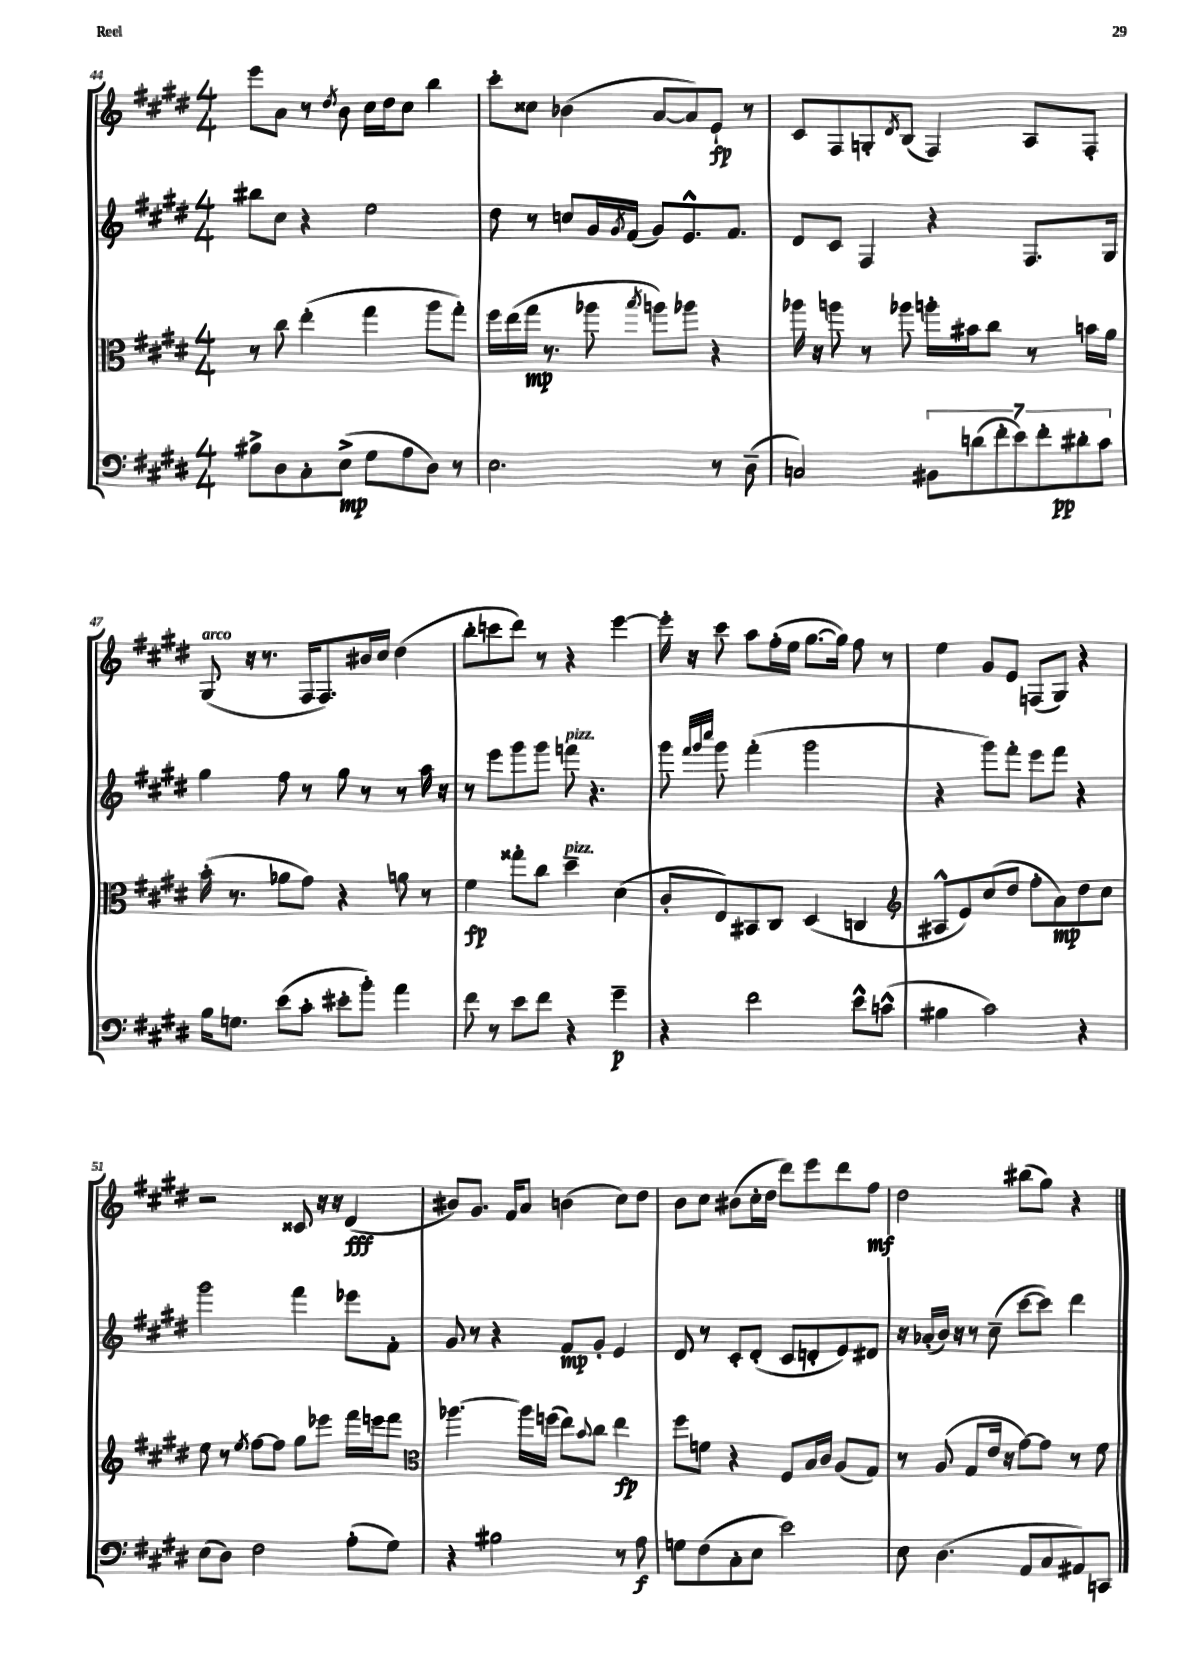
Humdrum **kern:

**kern	**dynam	**kern	**dynam	**kern	**dynam	**kern	**dynam
*part4	*part4	*part3	*part3	*part2	*part2	*part1	*part1
*staff4	*staff4	*staff3	*staff3	*staff2	*staff2	*staff1	*staff1
*clefF4	*	*clefC3	*	*clefG2	*	*clefG2	*
*k[f#c#g#d#]	*	*k[f#c#g#d#]	*	*k[f#c#g#d#]	*	*k[f#c#g#d#]	*
*M4/4	*	*M4/4	*	*M4/4	*	*M4/4	*
=44	=44	=44	=44	=44	=44	=44	=44
8B#X^\L	.	8r	.	8bb#X\L	.	8eee\L	.
8D#\	.	8cc#\	.	8cc#\J	.	8a\J	.
8C#'\	.	(4ee'\	.	4r	.	8r	.
.	.	.	.	.	.	8qdd#/	.
(8E^\J	mp	.	.	.	.	8b\	.
8G#\L	.	4gg#\	.	2ee\	.	16cc#\LL	.
.	.	.	.	.	.	16dd#\J	.
8A\	.	.	.	.	.	8cc#\J	.
8D#\J)	.	8aa\L	.	.	.	4bb\	.
8r	.	8gg#'\J)	.	.	.	.	.
=45	=45	=45	=45	=45	=45	=45	=45
2.E\	.	16ff#\LL	.	8dd#\	.	8ccc#'\L	.
.	.	(16ee\	.	.	.	.	.
.	.	16gg#\JJ	mp	8r	.	8cc##X\J	.
.	.	8.r	.	.	.	.	.
.	.	.	.	8ccn/L	.	(4b-X\	.
.	.	8aa-X\	.	16g#/L	.	.	.
.	.	.	.	8qg#/	.	.	.
.	.	.	.	(16f#/JJ	.	.	.
.	.	8qbb/	.	.	.	.	.
.	.	8aan\L)	.	8g#/L)	.	[8a/L	.
.	.	8aa-X\J	.	8.e^^/	.	8a/])	.
8r	.	4r	.	.	.	8e`/J	fp
.	.	.	.	8.f#/J	.	.	.
(8D#~\	.	.	.	.	.	8r	.
=46	=46	=46	=46	=46	=46	=46	=46
2Cn/)	.	16aa-X\	.	8d#/L	.	8c#/L	.
.	.	16r	.	.	.	.	.
.	.	8aan\	.	8c#/J	.	8F#/	.
.	.	8r	.	4F#/	.	8Gn'/	.
.	.	.	.	.	.	8qd#/	.
.	.	8aa-X\	.	.	.	(8B/J	.
14BB#X\L	.	16aan'\LL	.	4r	.	4F#/)	.
.	.	16b#X\J	.	.	.	.	.
(14dn\	.	.	.	.	.	.	.
.	.	8cc#\J	.	.	.	.	.
14f#'\	.	.	.	.	.	.	.
14e\)	.	.	.	.	.	.	.
.	.	8r	.	8.F#/L	.	8A/L	.
14f#'\	.	.	.	.	.	.	.
14d#X'\	pp	.	.	.	.	.	.
.	.	16bn\LL	.	.	.	8F#'/J	.
14c#\J	.	.	.	.	.	.	.
.	.	16a\JJ	.	16G#/Jk	.	.	.
!!LO:LB:g=z
=47	=47	=47	=47	=47	=47	=47	=47
!	!	!	!	!	!	!LO:TX:a:i:t=arco	!
16B\KL	.	(16b'\	.	4gg#\	.	(8G#/	.
8.Gn\J	.	8.r	.	.	.	.	.
.	.	.	.	.	.	16r	.
.	.	.	.	.	.	8.r	.
(8e\L	.	8a-X\L	.	8ff#\	.	.	.
8c#'\J	.	8g#\J)	.	8r	.	16F#/KL	.
.	.	.	.	.	.	8.F#/)	.
8e#X'\L	.	4r	.	8gg#\	.	.	.
8b'\J)	.	.	.	8r	.	16b#X/L	.
.	.	.	.	.	.	16cc#/JJ	.
4a\	.	8an\	.	8r	.	(4dd#\	.
.	.	8r	.	16aa\	.	.	.
.	.	.	.	16r	.	.	.
=48	=48	=48	=48	=48	=48	=48	=48
8f#\	.	4f#\	fp	8r	.	8bb'\L	.
8r	.	.	.	8eee\L	.	8cccn\	.
8e\L	.	8gg##X'\L	.	8ggg#\	.	8ddd#\J)	.
8f#\J	.	8cc#\J	.	8ggg#\J	.	8r	.
!	!	!	!	!LO:TX:a:i:t=pizz.	!	!	!
!	!	!LO:TX:a:i:t=pizz.	!	!	!	!	!
4r	.	4dd#~\	.	8fffn\	.	4r	.
.	.	.	.	4.r	.	.	.
4g#~\	p	(4d#\	.	.	.	[4eee\	.
=49	=49	=49	=49	=49	=49	=49	=49
4r	.	8c#'/L	.	8ggg#\	.	16eee'\]	.
.	.	.	.	.	.	16r	.
.	.	.	.	32qqfff#/LLL	.	.	.
.	.	.	.	32qqggg#/	.	.	.
.	.	.	.	32qqcccc#/JJJ	.	.	.
.	.	8E/)	.	8ggg#\	.	8ccc#\	.
2f#\	.	8BB#X/	.	(4fff#'\	.	8aa\L	.
.	.	8C#/J	.	.	.	(16ff#'\L	.
.	.	.	.	.	.	16ee\JJ	.
.	.	(4D#/	.	2ggg#\	.	[8.gg#\L	.
.	.	.	.	.	.	16gg#\Jk])	.
8e^^\L	.	4Cn/	.	.	.	8ff#\	.
(8cn^^\J	.	.	.	.	.	8r	.
=50	=50	=50	=50	=50	=50	=50	=50
*	*	*clefG2	*	*	*	*	*
4B#X\	.	8A#X^^/L	.	4r	.	4ee\	.
.	.	8e/)	.	.	.	.	.
2c#\)	.	(8cc#/	.	8ggg#\L)	.	8g#/L	.
.	.	8dd#/J	.	8fff#'\J	.	8e/J	.
.	.	8ff#'\L	.	8eee\L	.	(8Fn/L	.
.	.	8a\)	mp	8fff#\J	.	8G#/J)	.
4r	.	8dd#\	.	4r	.	4r	.
.	.	8cc#\J	.	.	.	.	.
!!LO:LB:g=z
=51	=51	=51	=51	=51	=51	=51	=51
(8E\L	.	8ee\	.	2ggg#\	.	2r	.
8D#\J)	.	8r	.	.	.	.	.
.	.	8qee/	.	.	.	.	.
2F#\	.	[8ff#\L	.	.	.	.	.
.	.	8ff#\J]	.	.	.	.	.
.	.	8gg#\L	.	4fff#\	.	8c##X/	.
.	.	8eee-X\J	.	.	.	16r	.
.	.	.	.	.	.	16r	.
(8A'\L	.	16fff#\LL	.	8eee-X\L	.	(4d#/	fff
.	.	16eeen\J	.	.	.	.	.
8G#\J)	.	8fff#\J	.	8f#'\J	.	.	.
=52	=52	=52	=52	=52	=52	=52	=52
*	*	*clefC3	*	*	*	*	*
4r	.	[4.aa-X\	.	8g#/	.	8b#X/L)	.
.	.	.	.	8r	.	8.g#/J	.
2B#X\	.	.	.	4r	.	.	.
.	.	.	.	.	.	16f#/KL	.
.	.	16aa-\LL]	.	.	.	8a/J	.
.	.	(16ffn\JJ	.	.	.	.	.
.	.	8ee\L)	.	8f#/L	mp	(4bn\	.
.	.	8qqb/	.	.	.	.	.
.	.	8cc#\J	.	8g#'/J	.	.	.
8r	.	4ee\	fp	4e/	.	8cc#\L)	.
8A\	f	.	.	.	.	8dd#\J	.
=53	=53	=53	=53	=53	=53	=53	=53
8Gn\L	.	8ff#\L	.	8d#/	.	8b\L	.
(8F#\	.	8fn\J	.	8r	.	8cc#\J	.
8C#'\	.	4r	.	8c#'/L	.	(8b#X\L	.
8E\J	.	.	.	(8d#'/J	.	16cc#'\L	.
.	.	.	.	.	.	16dd#\JJ	.
2e\)	.	8F#/L	.	8c#/L	.	8ddd#\L)	.
.	.	16B/L	.	8dn'/	.	8eee\	.
.	.	16c#/JJ	.	.	.	.	.
.	.	(8A/L	.	8e/)	.	8ddd#\	.
.	.	8G#/J)	.	8d#X/J	.	8ff#\J	mf
=54	=54	=54	=54	=54	=54	=54	=54
8E\	.	8r	.	16r	.	2dd#\	.
.	.	.	.	(16a-X'/LL	.	.	.
(4.D#\	.	(8A/	.	16b/JJ)	.	.	.
.	.	.	.	16r	.	.	.
.	.	8G#/L	.	8r	.	.	.
.	.	16e/Jk	.	(8cc#~\	.	.	.
.	.	16r	.	.	.	.	.
8AA/L	.	[8g#\L)	.	[8ccc#\L	.	(8bb#X\L	.
8C#/	.	8g#\J]	.	8ccc#\J])	.	8gg#\J)	.
8AA#X/)	.	8r	.	4ddd#\	.	4r	.
8CCn/J	.	8f#\	.	.	.	.	.
==	==	==	==	==	==	==	==
*-	*-	*-	*-	*-	*-	*-	*-
